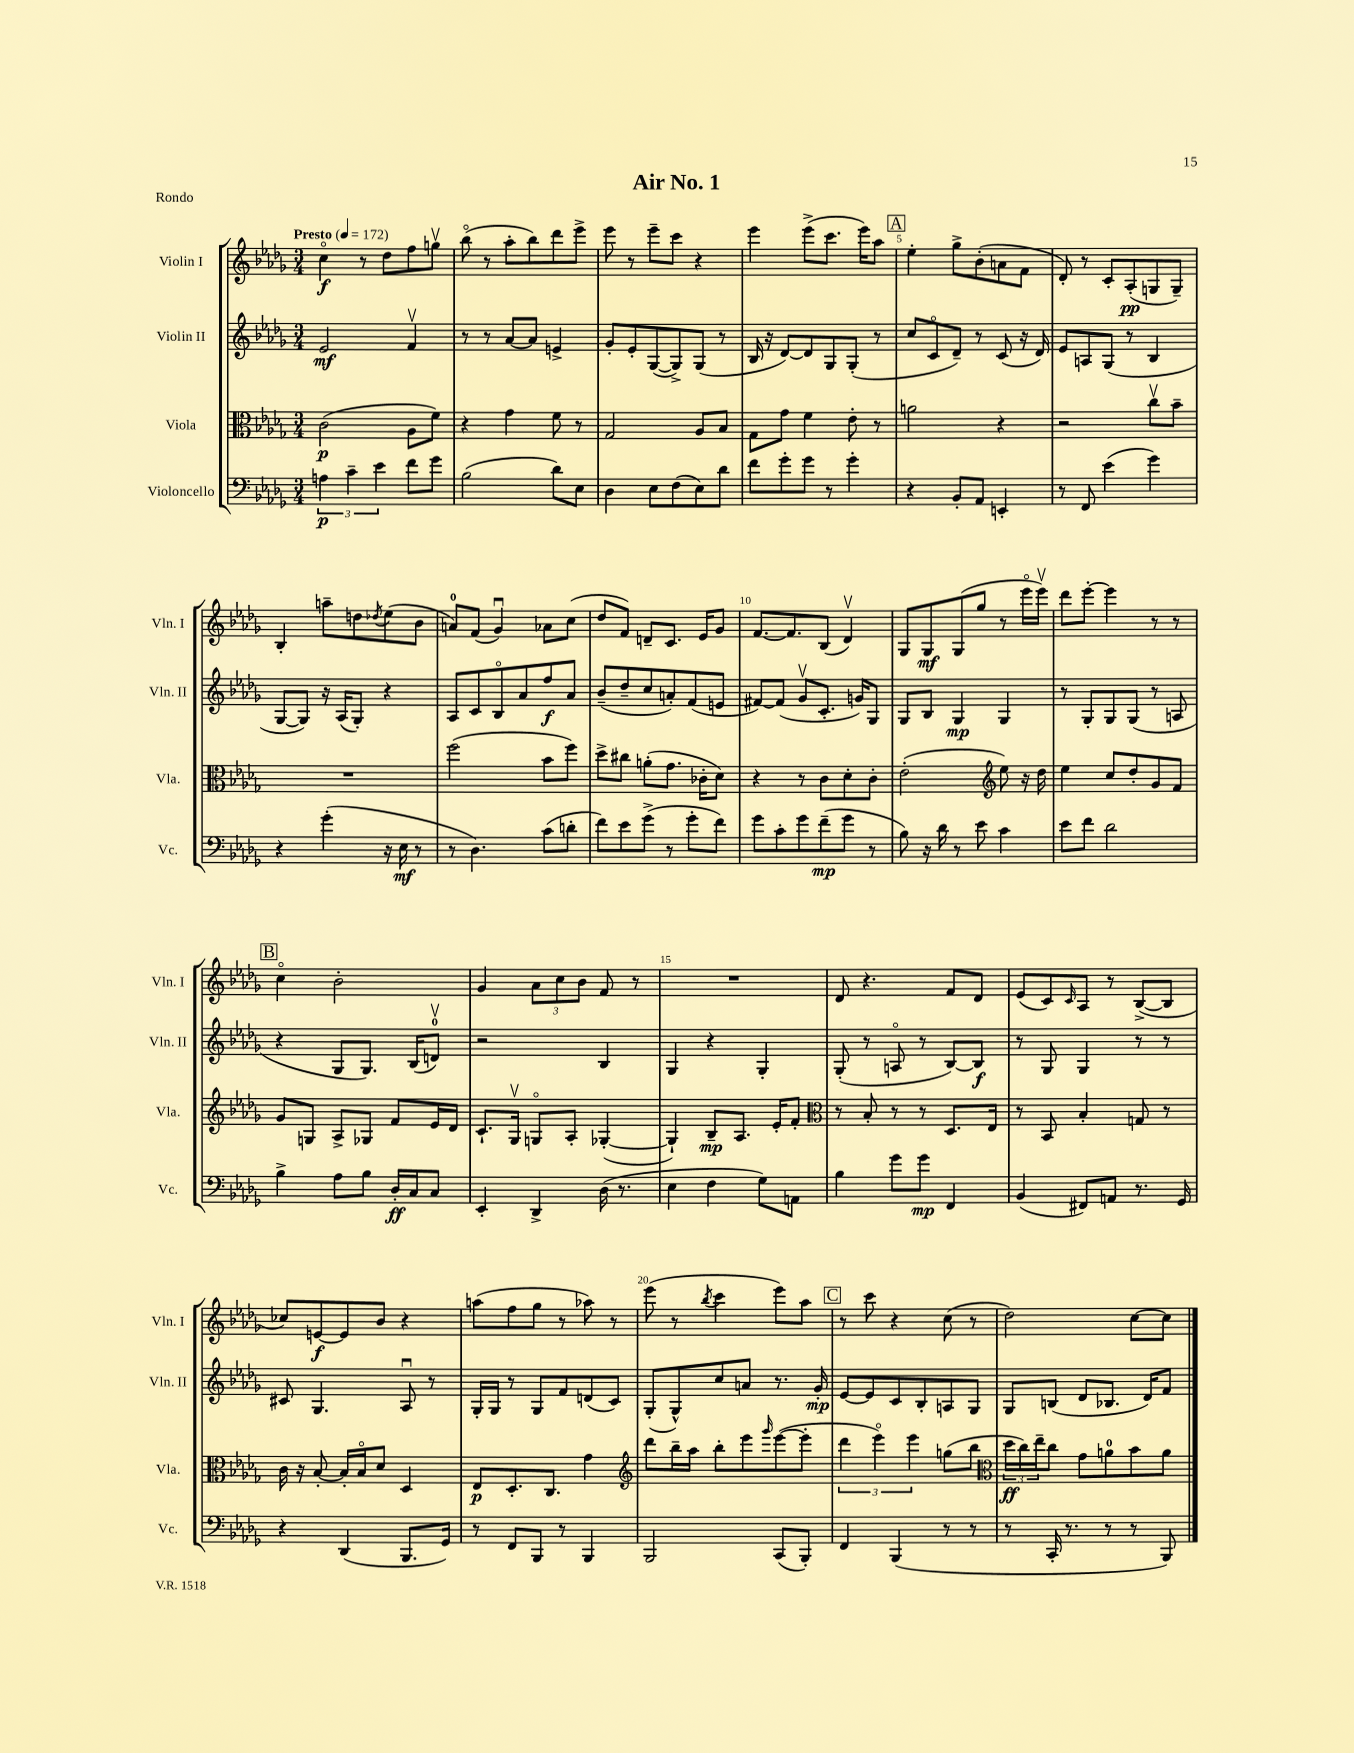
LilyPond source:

\header { title = "Air No. 1" piece = "Rondo" }
<<
\new StaffGroup <<
\new Staff = "s0" \with { instrumentName = "Violin I" shortInstrumentName = "Vln. I" } {
    \clef treble \key des \major \numericTimeSignature \time 3/4 \tempo "Presto" 4 = 172
    c''4\flageolet\f r8 des''8 f''8 g''8\upbow |
    bes''8\flageolet( r8 aes''8-. bes''8) des'''8 ees'''8-> |
    ees'''8 r8 ees'''8-- c'''8 r4 |
    ees'''4 ees'''8->( c'''8. ees'''16) aes''8 |
    \mark \markup { \box "A" } ees''4-. ges''8-> bes'8-.( a'8 f'8 |
    des'8-.) r8 c'8-. aes8-.\pp( g8 g8--) |
    bes4-. a''8-- d''8 \acciaccatura { des''8 } ees''8( bes'8 |
    a'8-0) f'8( ges'4\downbow) aes'8 c''8( |
    des''8 f'8) d'8-- c'8. ees'16 ges'8 |
    f'8.~ f'8. bes8( des'4\upbow) |
    ges8 ges8\mf ges8( ges''8 r8 ees'''16\flageolet ees'''16\upbow) |
    des'''8 ees'''8~-. ees'''4 r8 r8 |
    \mark \markup { \box "B" } c''4\flageolet bes'2-. |
    ges'4 \tuplet 3/2 { aes'8 c''8 bes'8 } f'8 r8 |
    R2. |
    des'8 r4. f'8 des'8 |
    ees'8( c'8) \grace { c'16 } aes8 r8 bes8~->( bes8 |
    ces''8) e'8~\f e'8 bes'8 r4 |
    a''8( f''8 ges''8 r8 aes''8) r8 |
    ees'''8( r8 \acciaccatura { bes''8 } c'''4 ees'''8) aes''8 |
    \mark \markup { \box "C" } r8 c'''8 r4 c''8( r8 |
    des''2) c''8~ c''8 \bar "|." |
}
\new Staff = "s1" \with { instrumentName = "Violin II" shortInstrumentName = "Vln. II" } {
    \clef treble \key des \major \numericTimeSignature \time 3/4
    ees'2\mf f'4\upbow |
    r8 r8 aes'8~ aes'8 e'4-> |
    ges'8-. ees'8-. ges8~( ges8->) ges8( r8 |
    bes16 r16 des'8~) des'8 ges8 ges8-.( r8 |
    \mark \markup { \box "A" } c''8 c'8\flageolet des'8--) r8 c'8( r16 des'16) |
    ees'8 a8 ges8( r8 bes4 |
    ges8~ ges8) r16 aes16( ges8-.) r4 |
    aes8 c'8 bes8\flageolet aes'8 f''8\f aes'8 |
    bes'8--( des''8-- c''8 a'8-.) f'8( e'8 |
    fis'8~) fis'8( ges'8\upbow c'8.-. g'16) ges8 |
    ges8 bes8 ges4\mp ges4 |
    r8 ges8-. ges8 ges8( r8 a8 |
    \mark \markup { \box "B" } r4 ges8 ges8.) bes16( d'8-0\upbow) |
    r2 bes4 |
    ges4 r4 ges4-. |
    ges8-.( r8 a8\flageolet r8 bes8~) bes8\f |
    r8 ges8 ges4 r8 r8 |
    cis'8 ges4. aes8\downbow r8 |
    ges16-. ges16 r8 ges8 f'8 d'8( c'8) |
    ges8-.( ges8-^) c''8 a'8 r8. ges'16-.\mp |
    \mark \markup { \box "C" } ees'8~ ees'8 c'8 bes8-. a8 ges8 |
    ges8 b8( des'8 bes8. des'16) f'8 \bar "|." |
}
\new Staff = "s2" \with { instrumentName = "Viola" shortInstrumentName = "Vla." } {
    \clef alto \key des \major \numericTimeSignature \time 3/4
    c'2\p( aes8 f'8) |
    r4 ges'4 f'8 r8 |
    ges2 aes8 bes8 |
    ges8 ges'8 f'4 ees'8-. r8 |
    \mark \markup { \box "A" } a'2 r4 |
    r2 c''8\upbow bes'8-- |
    R2. |
    f''2( bes'8 f''8) |
    des''8-> cis''8 a'8-.( ges'8. ces'16-. des'8) |
    r4 r8 c'8 des'8-. c'8-. |
    ees'2-.( \clef treble ees''8) r16 des''16 |
    ees''4 c''8 des''8-. ges'8 f'8 |
    \mark \markup { \box "B" } ges'8 g8 aes8-> ges8 f'8 ees'16 des'16 |
    c'8.-! ges16\upbow g8\flageolet aes8-. ges4~-.( |
    ges4-!) bes8--\mp aes8. ees'16-. f'8-. |
    \clef alto r8 bes8-. r8 r8 des8. ees16 |
    r8 bes,8 bes4-. g8 r8 |
    c'16 r16 bes8~-. bes16-. bes16\flageolet des'8 des4 |
    ees8\p des8.-. c8. ges'4 |
    \clef treble des'''8 bes''16-- aes''16 bes''8-. ees'''8 \grace { ges'''16 } ees'''8~( ees'''8-. |
    \mark \markup { \box "C" } \tuplet 3/2 { des'''4 ees'''4\flageolet) ees'''4 } g''8( bes''8 |
    \clef alto \tuplet 3/2 { des''16\ff c''16) ees''16-- } c''8 ges'8 a'8-0 bes'8 a'8 \bar "|." |
}
\new Staff = "s3" \with { instrumentName = "Violoncello" shortInstrumentName = "Vc." } {
    \clef bass \key des \major \numericTimeSignature \time 3/4
    \tuplet 3/2 { a4\p c'4-- ees'4 } f'8 ges'8 |
    bes2( des'8) ees8 |
    des4 ees8 f8( ees8) des'8 |
    f'8 ges'8-. ges'8 r8 ges'4-. |
    \mark \markup { \box "A" } r4 bes,8-. aes,8 e,4-. |
    r8 f,8 ees'4( ges'4) |
    r4 ges'4-.( r16 ees16\mf r8 |
    r8 des4.) c'8( d'8-. |
    f'8) ees'8 ges'8->( r8 ges'8-. f'8) |
    ges'8 c'8-. ges'8 f'8--\mp( ges'8 r8 |
    bes8) r16 des'16 r8 ees'8 c'4 |
    ees'8 f'8 des'2 |
    \mark \markup { \box "B" } bes4-> aes8 bes8 des16-.\ff c16 c8 |
    ees,4-. des,4-> des16( r8. |
    ees4 f4 ges8) a,8 |
    bes4 ges'8 ges'8\mp f,4 |
    bes,4( fis,8) a,8 r8. ges,16 |
    r4 des,4( bes,,8. ges,16) |
    r8 f,8 bes,,8 r8 bes,,4 |
    bes,,2 c,8( bes,,8-.) |
    \mark \markup { \box "C" } f,4 bes,,4( r8 r8 |
    r8 c,16-. r8. r8 r8 bes,,8) \bar "|." |
}
>>
>>
\layout { \context { \Score \override BarNumber.break-visibility = ##(#f #t #t) barNumberVisibility = #(every-nth-bar-number-visible 5) } }
